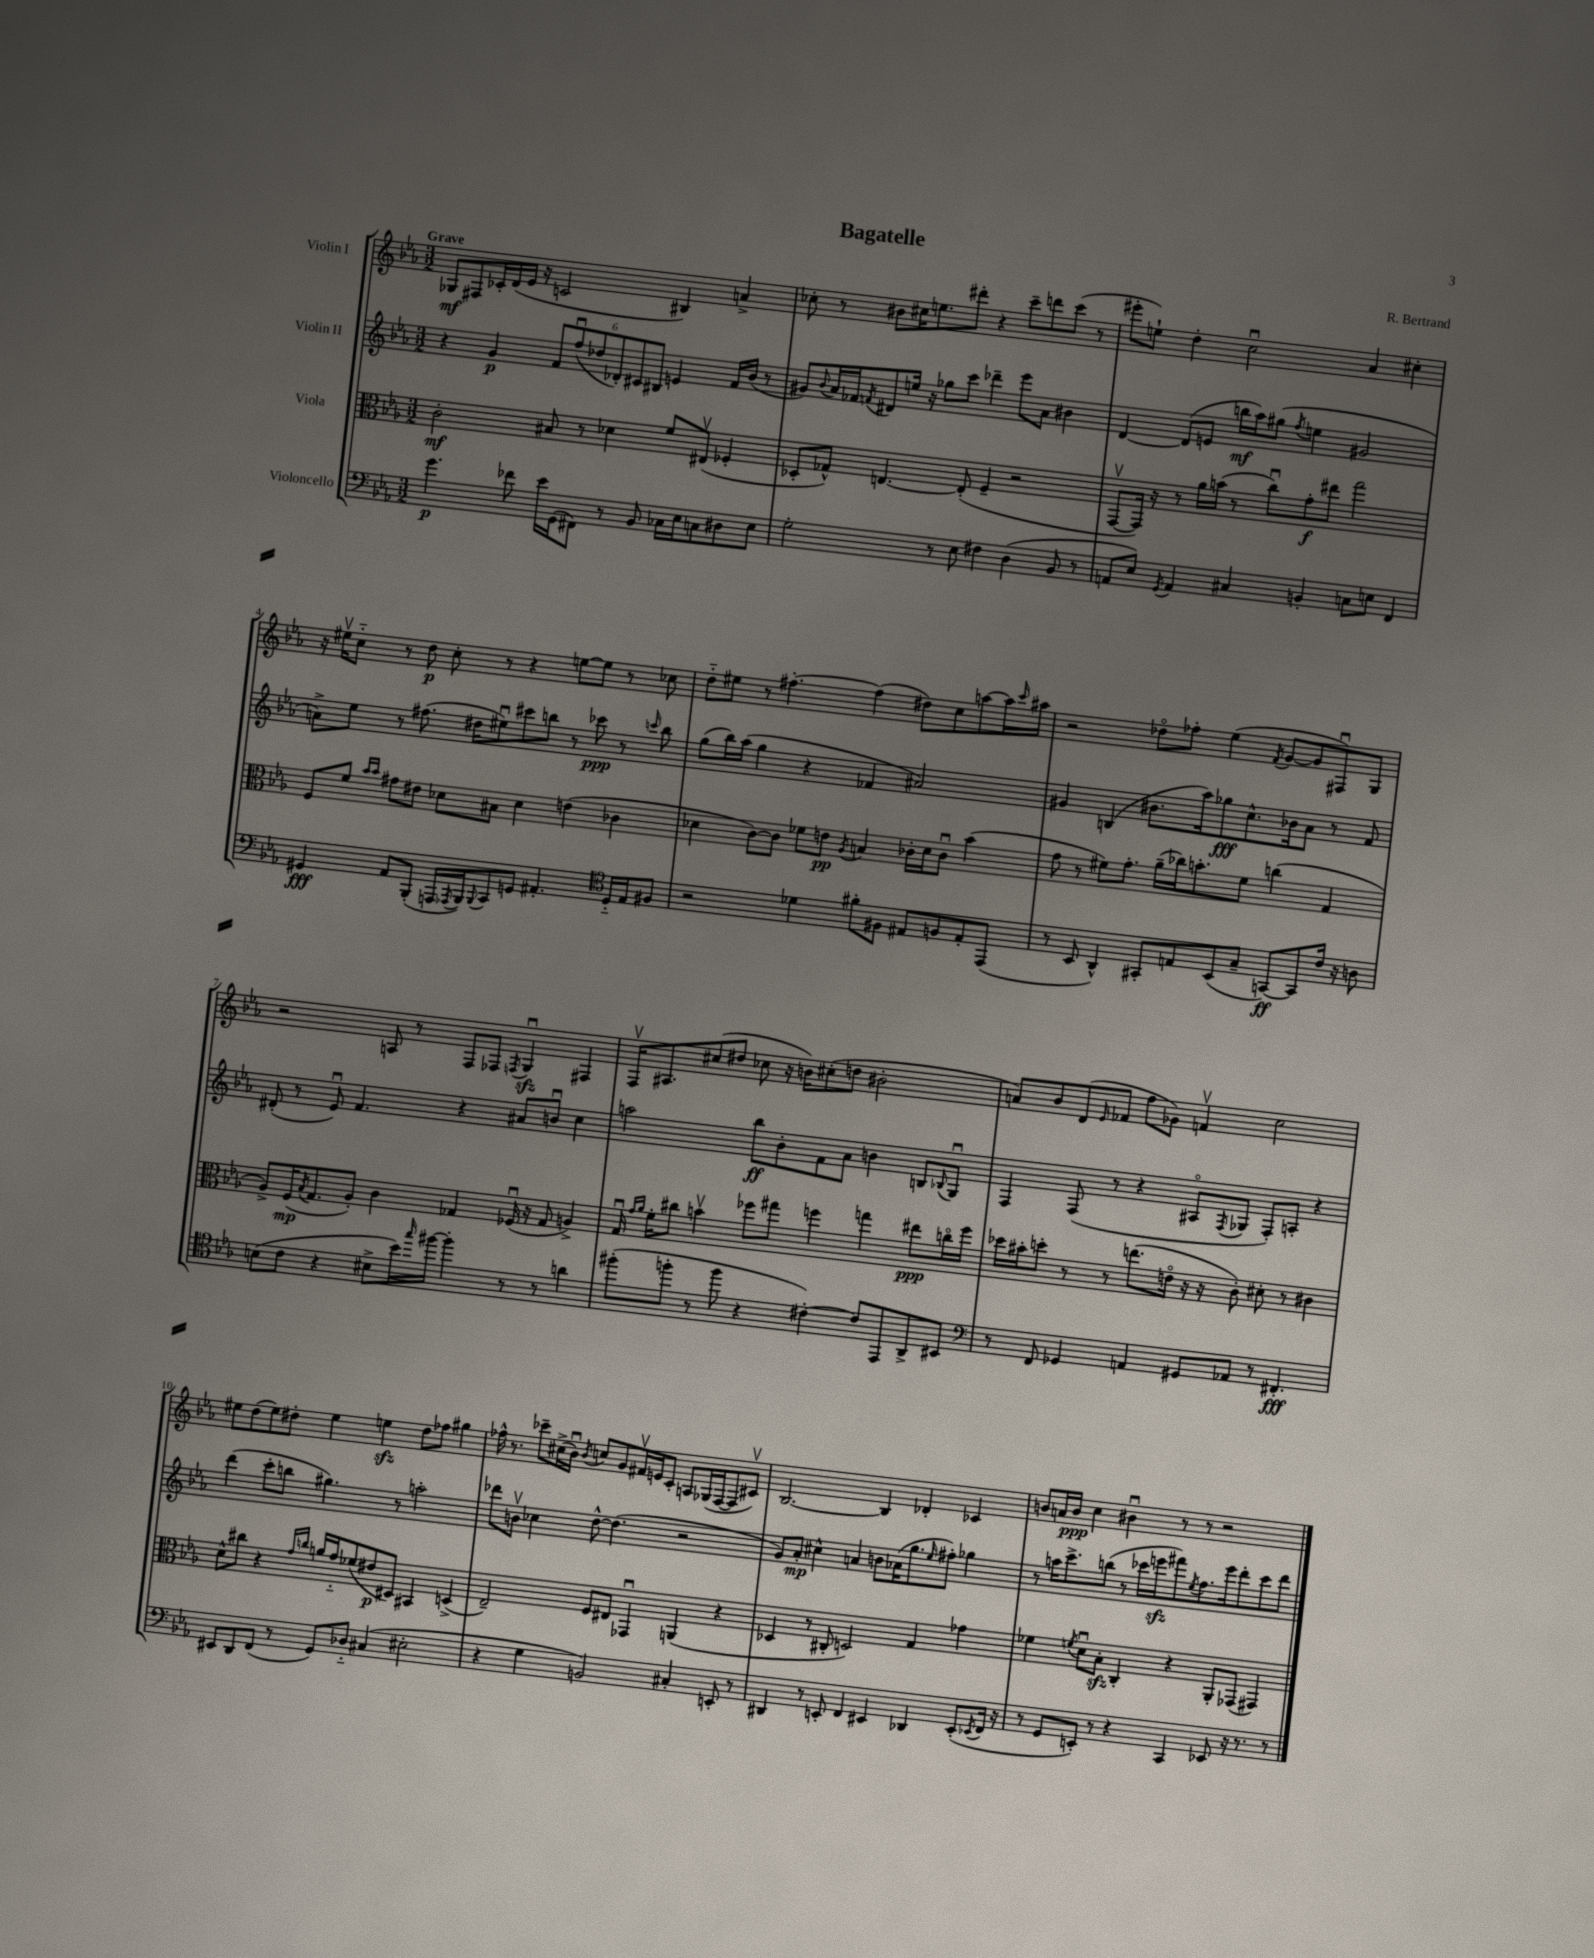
\header { title = "Bagatelle" composer = "R. Bertrand" }
<<
\new StaffGroup <<
\new Staff = "s0" \with { instrumentName = "Violin I" } {
    \clef treble \key ees \major \numericTimeSignature \time 3/2 \tempo "Grave"
    ges8\mf fis8 ces'16-. d'16( ees'16 r16 c'2 bis4) a'4-> |
    ces''8-. r8 bis'8 cis''16 e''8. dis'''8-. r4 c'''8-- d'''8 c'''8( r8 |
    eis'''8-. e''8-!) d''4-. c''2\downbow aes'4 cis''4-. |
    r16 eis''16\upbow c''8-_ r8 d''8\p c''8-. r8 r4 e''8~ e''8 r8 ces''8 |
    d''8-_ eis''8 r8 fis''4.~-. fis''4( dis''8) c''8 a''8~ a''16 \grace { c'''16 } ais''16 |
    r2 des''8\flageolet fes''8-. ees''4( \acciaccatura { f'8 } g'8~ g'8 fis8\downbow) g8 |
    r2 a8 r8 f8 fes8 \acciaccatura { f8 } g4\downbow\sfz fis4 |
    f16\upbow ais8. cis''8( dis''8 ces''8 r16 b'16) cis''8-.( d''8 bis'2-. |
    a'8) bes'8 d'8( \grace { ees'16 } fes'8 f''8 ges'8) f'4\upbow c''2 |
    eis''8 d''8( eis''8) dis''8-. eis''4 e''4\sfz dis''8 fes''8 gis''4 |
    fes''16-^ r8. ces'''8-- cis''16->( bes'16\downbow) \acciaccatura { bes'8 } c''8 g'8 fis'16\upbow e'16 c'8-. a8 ges16( f16~ f8 cis'8\upbow) |
    bes2.~ bes4 des'4-. ces'4 |
    b'8 a'16 b'16\ppp c''4 bis'4\downbow r8 r8 r2 \bar "|." |
}
\new Staff = "s1" \with { instrumentName = "Violin II" } {
    \clef treble \key ees \major \numericTimeSignature \time 3/2
    r4 g'4\p \tuplet 6/4 { f'8 f''8\downbow( des''8 des'8-.) cis'8 bis8 } e'4 f'16 bes'16( r8 |
    gis'8) \appoggiatura { bes'8 } aes'16 fes'16 \acciaccatura { f'8 } dis'8 e''16 r16 ges''8 c'''8 des'''4-- ees'''8 aes'8 bis'4 |
    d'4~ d'8( e'8 b''16\mf aes''16) gis''8( \acciaccatura { f''8 } e''4 gis'2 |
    a'8->) ees''8 r8 fis''8.( dis''16 eis''8\downbow) cis'''8 b''8 r8 ces'''8\ppp r8 \grace { c'''16 } b''8 |
    g''8( bes''16) aes''16( g''4 r4 fes'4 ais'2) |
    gis'4 b4( bis'8. aes''16) ges''8\fff c''8.-^ bes'16 aes'8 r8 f'8 |
    dis'8-.( r8 ees'8\downbow) f'4. r4 ais'8 b'8\downbow c''4 |
    a''2 bes''8\ff bes'8-. f'8 aes'8 b'4 b8 \appoggiatura { bes8 } g8\downbow |
    f4 f8( r8 r4 ais8\flageolet \acciaccatura { f8 } ges8 f8-.) a8-. r4 |
    d'''4( c'''8-. b''8 gis''4.) r8 a''2-. |
    des'''8 b'8\upbow ces''4 d''8~-^ d''4.( r2 |
    g'8) aes'8-.\mp cis''4-^ a'4 b'8 aes'16( g''8. \grace { ees''16 } fis''8-.) ges''4 |
    r8 a''16 c'''8.-> b''8( r8 ces'''16 e'''16\sfz fis'''8) \acciaccatura { ees''8 } f''8. e'''16 d'''8-. ces'''8 d'''8 \bar "|." |
}
\new Staff = "s2" \with { instrumentName = "Viola" } {
    \clef alto \key ees \major \numericTimeSignature \time 3/2
    c'2-.\mf bis8 r8 des'4 f'8 eis8\upbow( fes4-. |
    des8-. ges8-^) e4.~ e8-.( f4-- r2 |
    g,8~\upbow g,16) r16 r8 aes'16 b'16( r8 c''8\downbow) g'8-.\f eis''8 g''2 |
    f8 f'8 \grace { bes'16 bes'16 } gis'8 eis'8 des'8 bis8 des'4 e'4( ces'4 |
    des'4 c'8~) c'8 fes'8 e'8\pp \acciaccatura { aes8 } b4 ces'16-. des'16 ces'8\downbow bes'4( |
    g'8 r8 fis'8) g'8.-. aes'16--( ces''16) b'8.-. fis'8 c''4( g4 |
    aes8->) f16\mp( \acciaccatura { bes8 } g8. aes8-.) c'4 ges4 fes16\downbow( r16 ges8 a4->) |
    g16\downbow \grace { g'16 aes'16 } f'16-. cis''8 b'4\upbow fes''8 gis''8 f''4 g''4 eis''8\ppp c''16\flageolet f''16 |
    des''16 bis'16-. d''8-. r8 r8 e''8.( e'16\flageolet r16 r16 c'8-.) dis'8-. r8 cis'4 |
    d'8-^ cis''8 r4 \grace { g'16 c''16 } a'16 g'16-_ fes'8( eis'8\p dis8) bis,4 d4->( |
    ees2--) f8 eis8 ges,4\downbow a,4( r4 |
    des4 r8 cis8-. d2) g4 ges'4 |
    fes'4 \acciaccatura { f'8 } d'8\downbow bes8-.\sfz c4-. r4 aes,8-. ges,8( gis,4) \bar "|." |
}
\new Staff = "s3" \with { instrumentName = "Violoncello" } {
    \clef bass \key ees \major \numericTimeSignature \time 3/2
    g'4.\p fes'8 ees'16 g,16( fis,8) r8 bes,8 ces16 ees16 c8 dis8 ees8 |
    g2-. r8 ees8 fis4 d4( bes,8 r8 |
    a,8 ees8) \acciaccatura { g,8 } a,4 cis4 b,4-. c8 e8 f,4 |
    gis,4\fff aes,8 bes,,8-.( a,,16 \acciaccatura { aes,,8 } bes,,16) \appoggiatura { bes,,8 } c,8 g,8 ais,4.-. \clef tenor d16-_ ees16 fis8 |
    r2 des'4 fis'8-. fis8 eis8 f8 eis8-. ees,8( |
    r8 bes,8 aes,4-^) gis,8-. e8 bes,8( g8-- g,8~\ff) g,8 c'16 r16 a8 |
    b8( c'8 r4 bis8-> bes'16) \grace { g''16 } fis''16~ fis''4-. r8 r8 a'4 |
    fis''8-.( f''8-. r8 f''8 r4 cis'4~-.) cis'8 ees,8 aes,8-> bis,8 |
    \clef bass r8 f,8 ges,4 a,4 gis,8 aes,8 r8 fis,4.-.\fff |
    eis,8 d,8 f,8( r8 g,8) des8-_ cis4( eis2-. |
    r4 g4 b,2) cis4-. e,8-. r8 |
    dis,4 r8 e,8-. f,4 eis,4 des,4 eis,8-.( \acciaccatura { ees,8 } f,16 r16 |
    r8 g,8 e,8-.) r8 r4 c,4 ees,8 r16 r8. r8 \bar "|." |
}
>>
>>
